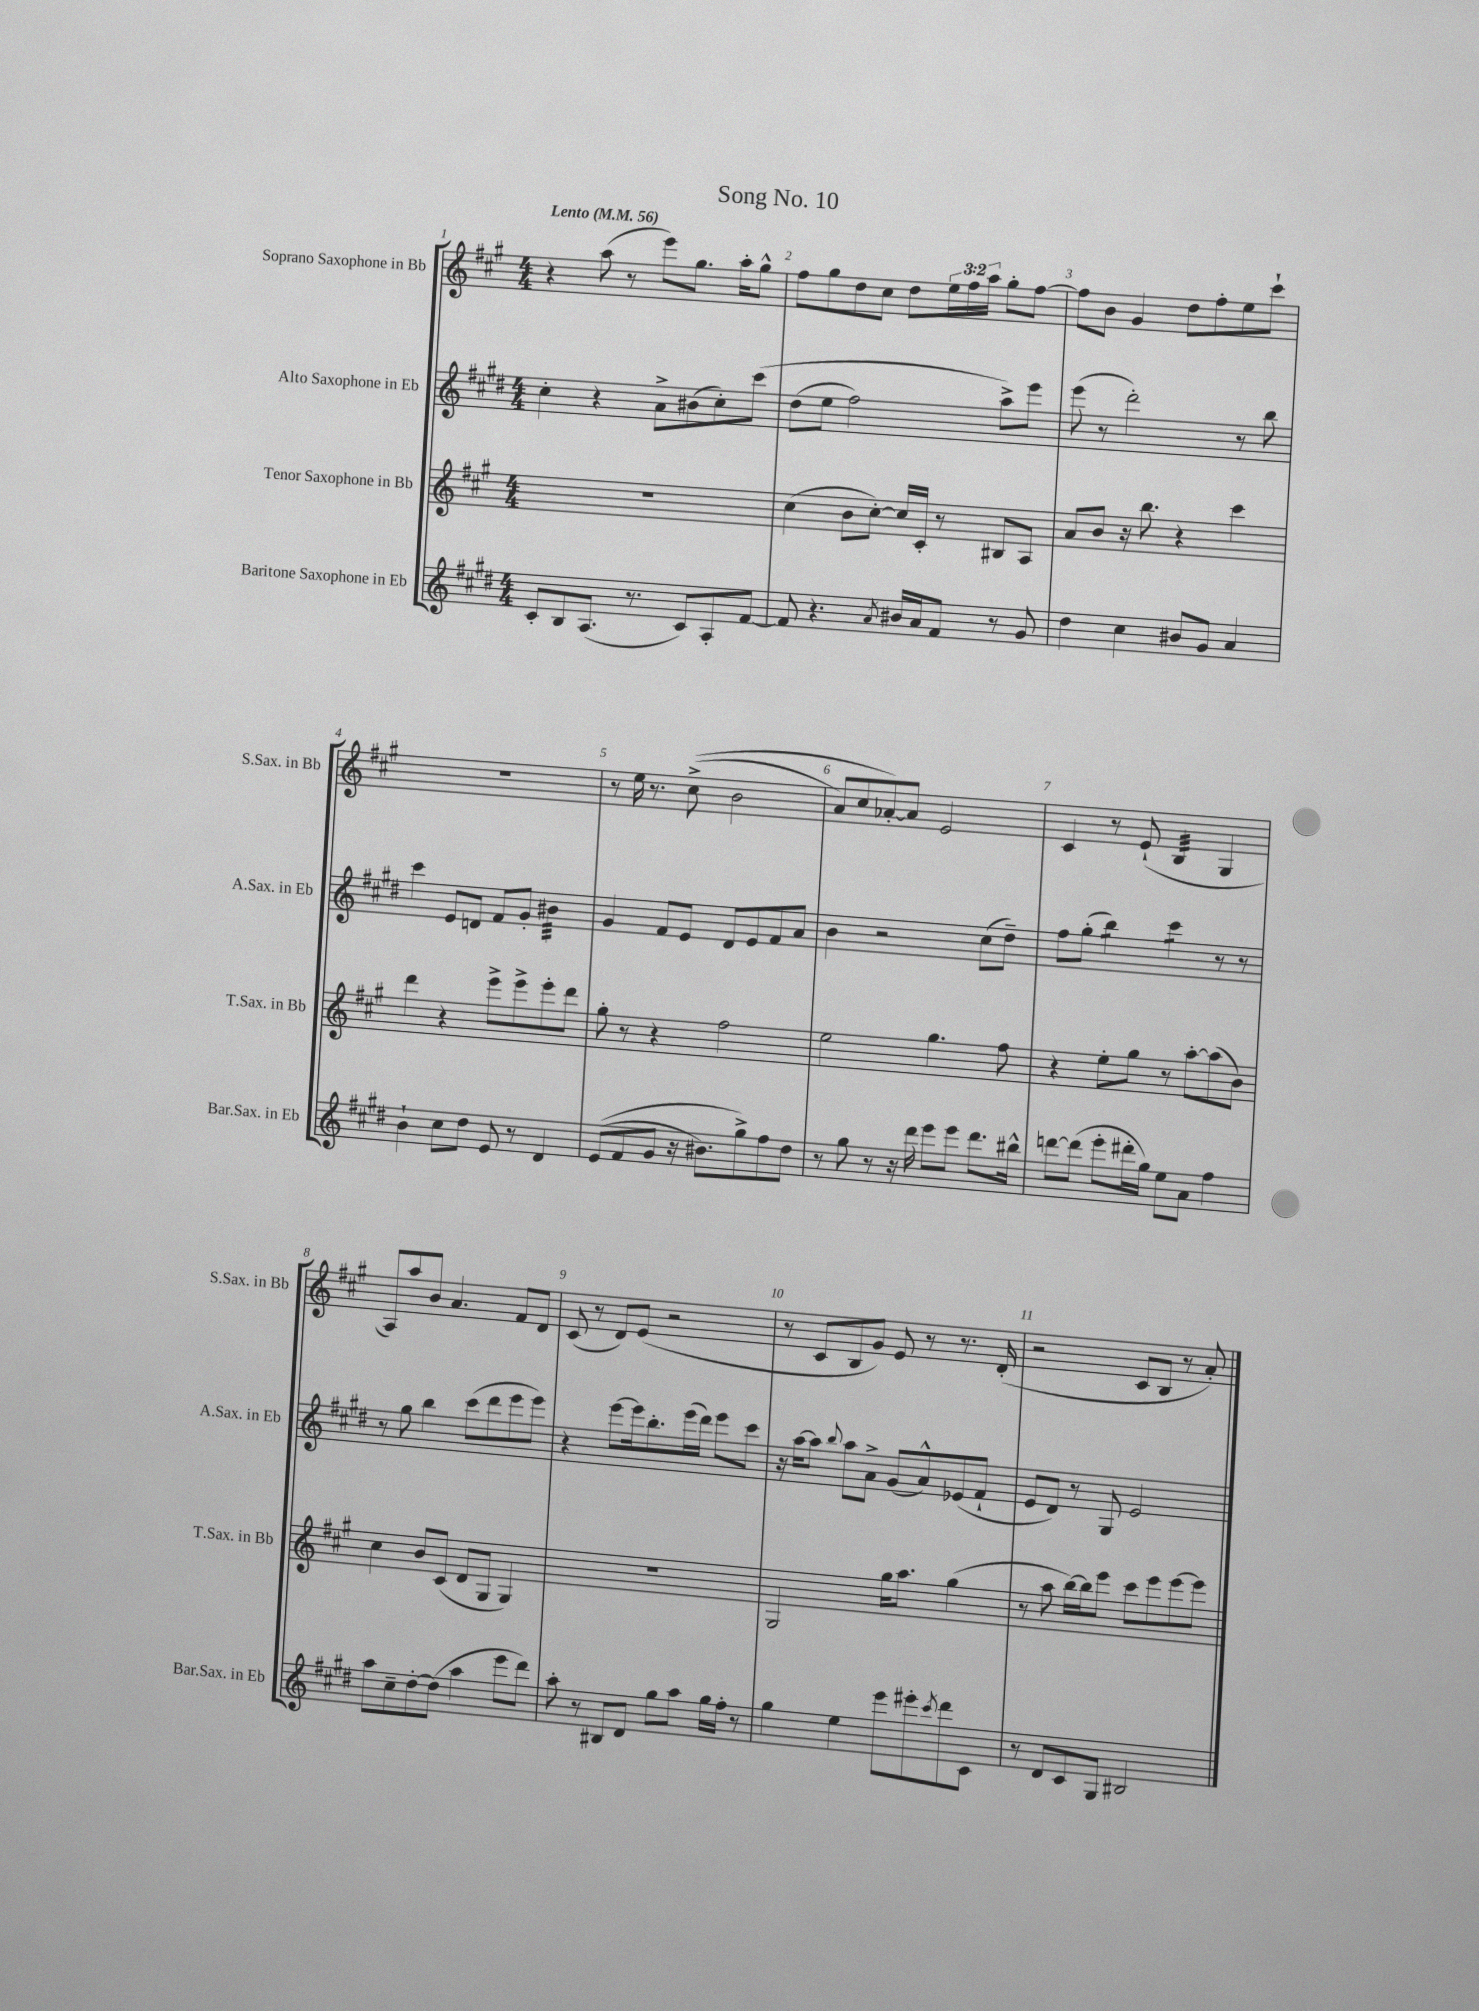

**kern	**kern	**kern	**kern
*staff4	*staff3	*staff2	*staff1
*clefG2	*clefG2	*clefG2	*clefG2
*k[f#c#g#d#]	*k[f#c#g#]	*k[f#c#g#d#]	*k[f#c#g#]
*M4/4	*M4/4	*M4/4	*M4/4
*MM56	*MM56	*MM56	*MM56
8c#'	1r	4cc#'	4r
8B	.	.	.
(8.A	.	4r	(8aa
.	.	.	8r
8.r	.	.	.
.	.	8a^	8eee)
8c#)	.	(8b#	8.gg#
8A'	.	8cc#')	.
.	.	.	16aa'
[8f#	.	&(8ccc#	8gg#^^
=	=	=	=
8f#]	(4cc#	(8dd#	8ff#
4.r	.	8ee	8gg#
.	8b	2ff#)	8dd
.	[8cc#')	.	8cc#
8qa	.	.	.
16b#	16cc#]	.	8dd
16a	16c#'	.	.
8f#	8r	.	24ee
.	.	.	24ff#
.	.	.	24aa
8r	8B#	8aa^&)	8gg#'
8g#	8A	8eee	[8ff#
=	=	=	=
4dd#	8a	(8eee	8ff#]
.	8b	8r	8b
4cc#	16r	2ddd#')	4g#
.	8.bb	.	.
8b#	4r	.	8dd
8g#	.	.	8ff#'
4a	4ccc#	8r	8ee
.	.	8bb	8ccc#`
=	=	=	=
4b`	4ddd	4ccc#	1r
8cc#	4r	8e	.
8dd#	.	8d	.
8e	8eee^	8f#	.
8r	8eee^	8g#'	.
4d#	8eee'	4b#	.
.	8ddd	.	.
=	=	=	=
&((8e	8gg#'	4g#	8r
8f#	8r	.	16ee
.	.	.	8.r
8g#	4r	8f#	.
16r	.	8e	&((8cc#^
8.b#)	.	.	.
.	2ff#	8d#	2b
8gg#^&)	.	8e	.
8ff#	.	8f#	.
8dd#	.	8a	.
=	=	=	=
8r	2ee	4b	8a)
8gg#	.	.	8cc#
8r	.	2r	[8a-'&)
16r	.	.	8a-]
16ddd#	.	.	.
8eee	4.gg#	.	2e
8eee	.	.	.
8.ddd#	.	(8cc#	.
.	8ff#	8dd#~)	.
16bb#^^	.	.	.
=	=	=	=
[8ddd	4r	8ff#	4c#
(8ddd]	.	(8gg#'	.
8eee'	8ee'	4bb)	8r
16ddd#'	8gg#	.	(8e`
16gg#)	.	.	.
8ee	8r	4ccc#	4B
8a	[8aa'	.	.
4ff#	(8aa]	8r	4G#
.	8b)	8r	.
=	=	=	=
8aa	4cc#	8r	8A)
8cc#~	.	8gg#	8aa
[8dd#'	8b	4bb	8b
(8dd#]	(8c#	.	4.a
4aa	8d	(8ccc#	.
.	8G#	8ddd#	.
8eee	4G#)	8eee	8f#
8ddd#)	.	8eee)	8d
=	=	=	=
8aa'	1r	4r	(8c#
8r	.	.	8r
8B#	.	[8eee	8d)
8d#	.	16eee]	(8e
.	.	8.bb'	.
8gg#	.	.	2r
8aa	.	(16eee	.
.	.	16ddd#)	.
16gg#	.	8eee	.
16ff#'	.	.	.
8r	.	8ccc#	.
=	=	=	=
4gg#	2G#	16r	8r
.	.	[16aa	.
.	.	8aa]	8c#
.	.	8qqbb	.
4ee	.	8aa	8B
.	.	8a^	8g#)
8eee	16gg#	(8g#	8e
.	8.aa	.	.
8eee#'	.	8a^^)	8r
8qccc#	.	.	.
8ddd#	(4gg#	(8e-	8.r
8c#	.	8f#`	.
.	.	.	(16d'
=	=	=	=
8r	8r	8e	2r
8d#	8aa	8d#)	.
8c#	[16bb)	8r	.
.	16bb]	.	.
8G#	8eee	8G#	.
2B#	8ccc#	2e	8c#
.	8eee	.	8B
.	[8eee	.	8r
.	8eee]	.	8a')
==	==	==	==
*-	*-	*-	*-
